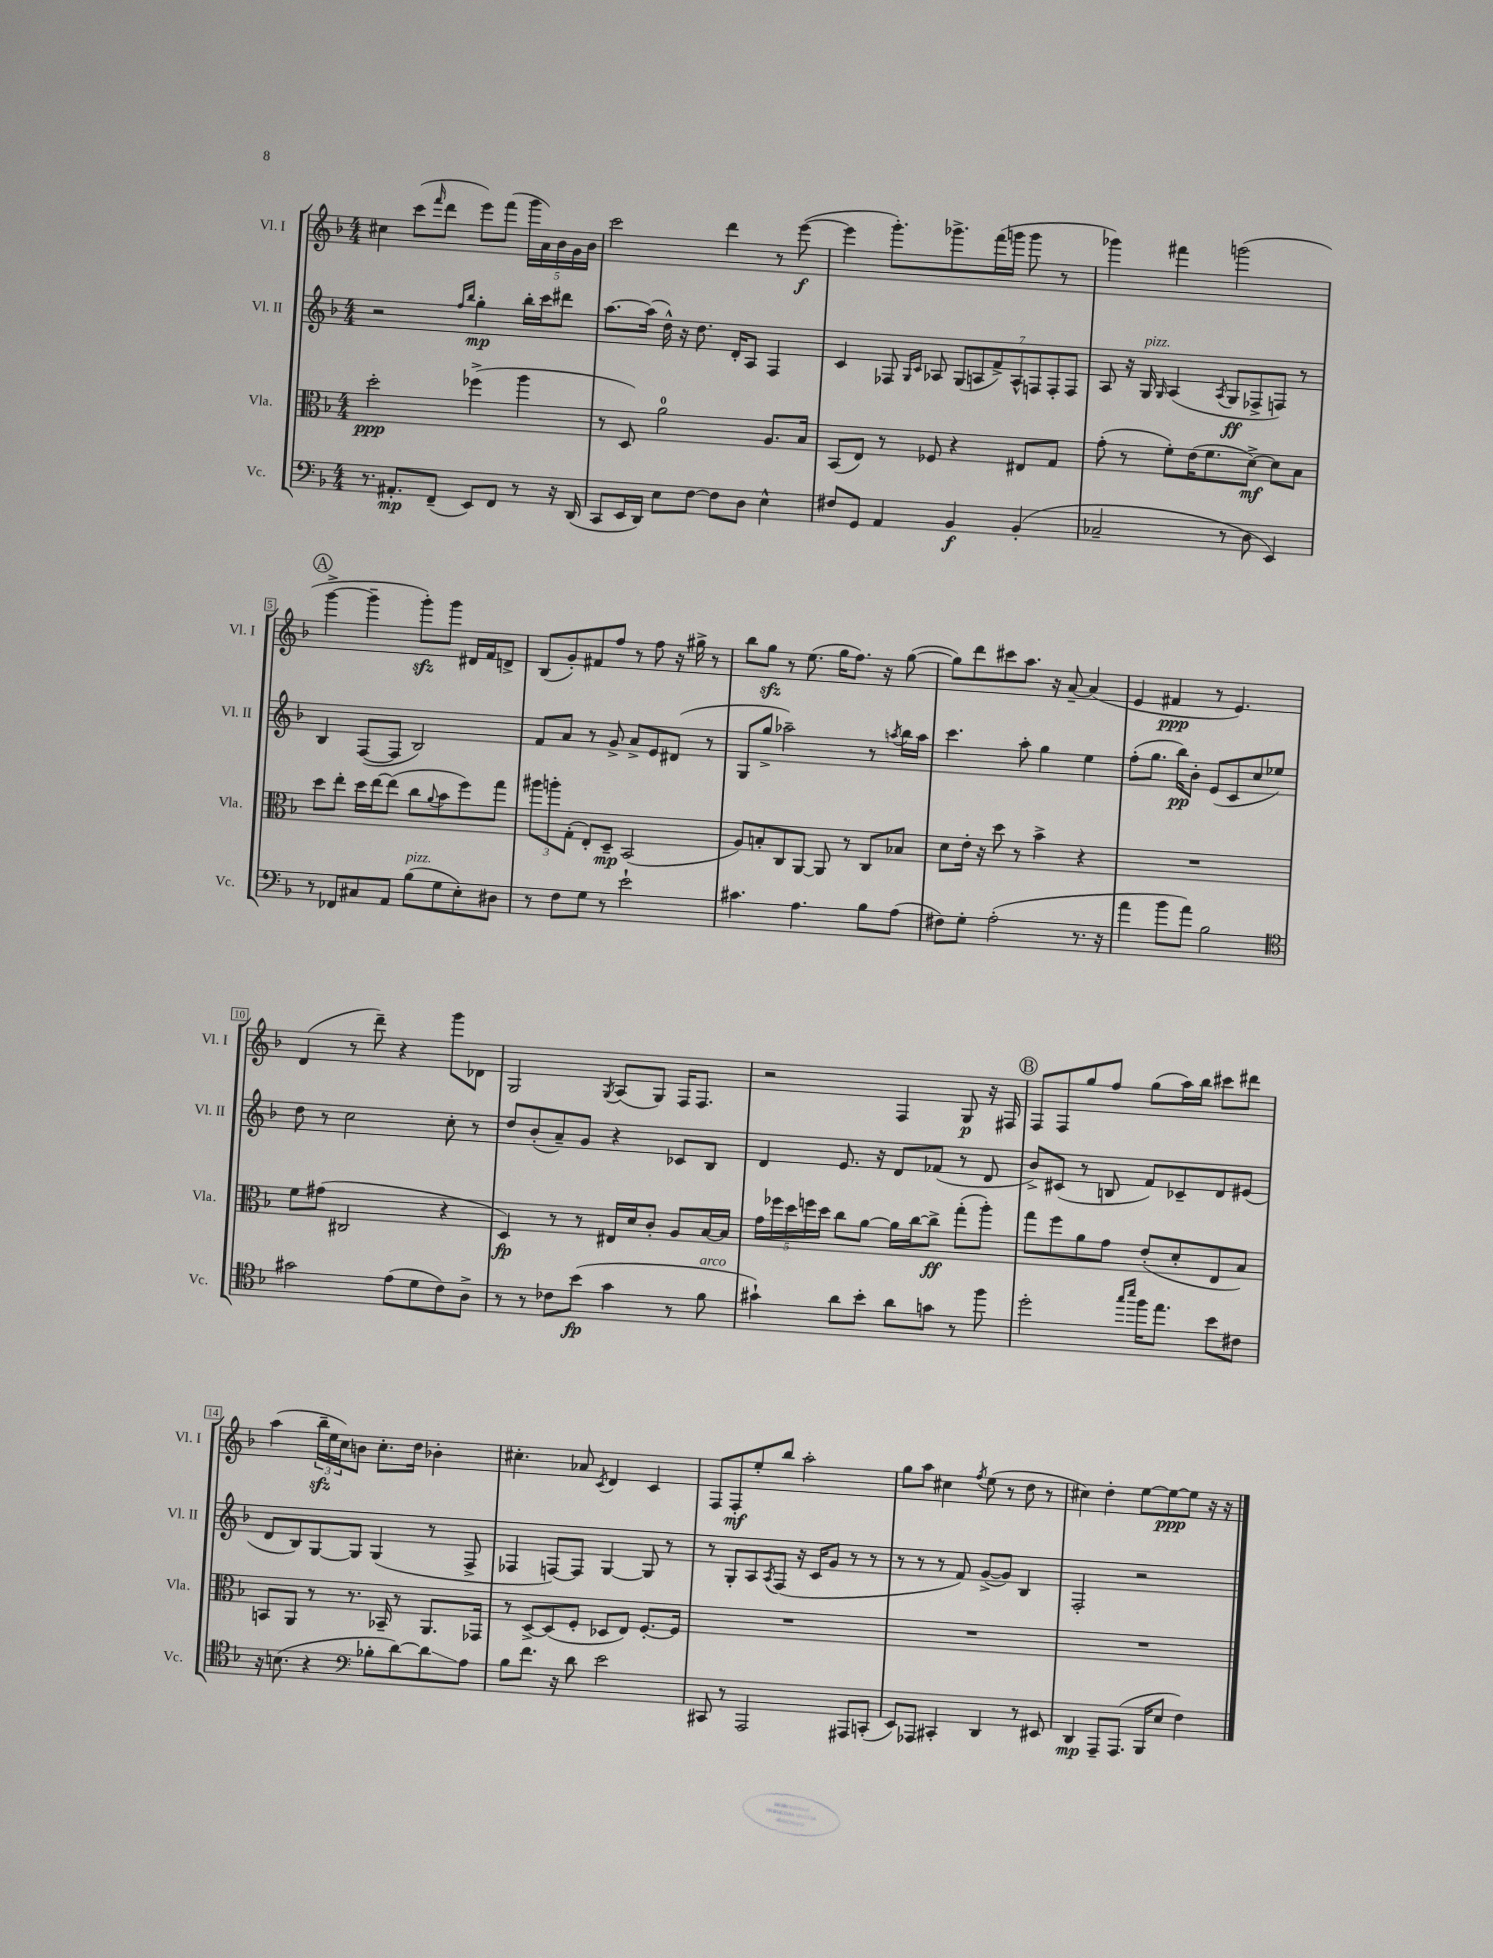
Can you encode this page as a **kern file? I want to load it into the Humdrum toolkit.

**kern	**kern	**kern	**kern
*staff4	*staff3	*staff2	*staff1
*clefF4	*clefC3	*clefG2	*clefG2
*k[b-]	*k[b-]	*k[b-]	*k[b-]
*M4/4	*M4/4	*M4/4	*M4/4
8.r	2dd'\	2r	4cc#\
8.AA#'/L	.	.	.
.	.	.	(8ccc\L
.	.	.	16qqfff/
(8FF~/J	.	.	8ddd\J
.	.	16qqff/LL	.
.	.	16qqbb-/JJ	.
8EE/L)	(4ff-^\	4gg'\	8eee\L)
8FF/J	.	.	(8fff\J
8r	4aa\	16bb-'\LL	20ggg\LL
.	.	.	20a\)
.	.	16ccc\J	.
.	.	.	20b-\
16r	.	8ddd#\J	.
.	.	.	20g\
(16DD/	.	.	.
.	.	.	20b-\JJ
=	=	=	=
8CC/L	8r	[8.aa\L	2ccc\
16EE/L	8D/)	.	.
16DD/JJ)	.	(16aa\]Jk	.
8E\L	2a\	16dd^^\)	.
.	.	16r	.
[8F\J	.	8.dd\	.
8F\]L	.	.	4ddd\
.	.	16d'/LK	.
8D\J	.	8A/J	.
4E^^\	8.A/L	4F/	8r
.	.	.	([8eee\
.	16B-/Jk	.	.
=	=	=	=
8F#/L	(8BB-/L	4c/	4eee\]
8GG/J	8E/J)	.	.
4AA/	8r	8F-/	8.ggg'\L)
.	.	16qqG/LL	.
.	.	16qqc/JJ	.
.	8F-/	8A-/	.
.	.	.	8.ggg-^\
4BB-/	4r	(14G/L	.
.	.	14A/	.
.	.	.	(16fff\L
.	.	14f^/)	.
.	.	.	16ggg\JJ
.	.	14A^^/	.
(4BB-'/	8E#/L	.	8ggg\
.	.	14F/	.
.	.	14F'/	.
.	8G/J	.	8r
.	.	14F/J	.
=	=	=	=
2C-~/	(8g'\	8A/	4ggg-\)
.	8r	16r	.
.	.	16G/	.
.	.	16qqG/	.
.	8f'\L)	(4A/	4fff#\
.	(16e\K	.	.
.	8.f\	.	.
.	.	8qA/	.
8r	.	8G/L	(2ggg\
8D\	[8d^\J)	8F-^/	.
4EE/)	8d\]L	8F/J)	.
.	8B-\J	8r	.
=	=	=	=
8r	8dd\L	4B-/	[4ggg^\
8FF-/L	8ee'\J	.	.
8C#/	16dd\LL	([8F/L	4ggg~\]
.	[16ee\J	.	.
8AA/J	(8ee\]J	8F/]J	.
(8B-\L	8cc\L	2B-/)	8ggg'\L)
.	8qqa/	.	.
8G\	8b-\	.	8ggg\J
8E'\)	8ff\)	.	16d#/LL
.	.	.	16f/J
8D#\J	8gg\J	.	8d^/J
=	=	=	=
8r	12aa#\L	8f/L	(8B-/L
.	12aa'\	.	.
8F\L	.	8a/J	8g'/)
.	(12G'\J	.	.
8G\J	8E'/L)	8r	8f#/
8r	8D~/J	8g^/	8ff/J
2e`\	(2BB-/	8a^/L	8r
.	.	8e/	8ff\
.	.	(8d#/J	16r
.	.	.	16gg#^\
.	.	8r	8r
=	=	=	=
4.c#\	8A/L)	8G/L	8bb-\L
.	8B'/	8gg^/J	8gg\J
.	8C/	2aa-~\)	8r
4.A\	[8AA/J	.	(8.ee\
.	8AA/]	.	.
.	.	.	16gg\LK
.	8r	.	8.ff\J)
8B-\L	8C/L	8r	.
.	.	.	16r
.	.	8qaa/	.
(8A\J	8B-/J	16bb-\LL	([8gg\
.	.	16aa\JJ	.
=	=	=	=
8F#\L)	8d\L	4.ccc\	8gg\]L)
8G'\J	16e'\Jk	.	8ddd\
.	16r	.	.
(2A'\	8dd\	.	8ccc#\
.	8r	8aa'\	8.aa\J
.	4b-^\	4gg\	.
.	.	.	16r
.	.	.	[8a~/
8.r	4r	4ee\	(4a/]
16r	.	.	.
=	=	=	=
4a\	1r	(8ff'\L	4e/
.	.	8.gg\J	.
8b-\L	.	.	4f#/
.	.	16bb-\LK)	.
8a\J)	.	8b-'\J	.
2B-\	.	(8e/L	8r
.	.	8c/	4.e/)
.	.	8cc/	.
.	.	8ee-/J)	.
=	=	=	=
*clefC4	*	*	*
2g#\	8f\L	8dd\	(4d/
.	(8g#\J	8r	.
.	2C#/	2cc\	8r
.	.	.	8ddd~\)
(8e\L	.	.	4r
8d\	.	.	.
8c\)	4r	8cc'\	8ggg\L
8A^\J	.	8r	8d-\J
=	=	=	=
8r	4D/)	8dd/L	2G/
8r	.	(8b-'/	.
8c-\L	8r	8a~/)	.
(8b-\J	8r	8g/J	.
.	.	.	8qG/
4g\	16E#/LL	4r	(8A/L
.	16d/J	.	.
.	8c'/J	.	8G/J)
8r	8A/L	8c-/L	16F/LK
.	.	.	8.F/J
8f\	[16B-/L	8B-/J	.
.	16B-/]JJ	.	.
=	=	=	=
4g#`\)	20g\LL	4d/	2r
.	20ff-\	.	.
.	20dd\	.	.
.	20ff\	.	.
.	20dd\JJ	.	.
8a\L	8cc\L	8.e/	.
8b-'\J	[8a\J	.	.
.	.	16r	.
8a\L	16a\]LL	8d/L	4F/
.	[16cc\J	.	.
8g\J	8cc^\]J	(8f-/J	.
8r	(8gg'\L	8r	8G/
8ff\	8aa'\J)	8d/	16r
.	.	.	16F#/
=	=	=	=
2dd'\	8gg\L	8b-^/L)	8F/L
.	8ff\	(8c#/J	8F/
.	8a\	8r	8gg/
.	8g\J	8B/	8ff/J
16qqgg/LL	.	.	.
16qqbb-/JJ	.	.	.
16ff\LK	(8e'/L	8f/L)	(8gg\L
8.ee\J	.	.	.
.	8d'/	8c-~/	16aa\L)
.	.	.	16bb-\JJ
8b-\L	8E/	8d/	8ccc#\L
8c#\J	8B-/J)	(8e#/J	8ddd#\J
=	=	=	=
16r	8BB/L	8d/L	(4aa\
(8.B\	.	.	.
.	8AA/J	8B-/)	.
4r	8r	[8G/	24bb-~\LL
.	.	.	24ee\
.	.	.	24cc\J)
.	8.r	8G/]J	8b\J
*clefF4	*	*	*
8B-'\L	.	(4G/	8.cc'\L
.	16BB-~/	.	.
[8d\)	8r	.	.
.	.	.	16dd\Jk
8d\]	8.AA/L	8r	4b-'\
8A\J	.	8F^/	.
.	16GG-/Jk	.	.
=	=	=	=
8B-\L	8r	4F-/	4.cc#'\
8.f\J	[8D^/L	.	.
.	(8D/]	[8F/L)	.
16r	.	.	.
8d\	8F'/J	8F/]J	8a-/
.	.	.	8qc/
2e\	8D-/L	[4G/	4d/
.	8E/J)	.	.
.	[8.F'/L	8G/]	4c/
.	.	8r	.
.	16F/]Jk	.	.
=	=	=	=
8CC#/	1r	8r	8F/L
8r	.	8G'/L	8F'/
2AAA/	.	8A/	8ee'/
.	.	8qA/	.
.	.	(8F/J	8bb-/J
.	.	16r	2aa'\
.	.	16c/LK	.
.	.	8g/J	.
8AAA#/L	.	8r	.
(8CC'/J	.	8r	.
=	=	=	=
8EE/L)	1r	8r	8gg\L
8AAA-/J	.	8r	8aa\J
4CC#'/	.	8r	4cc#\
.	.	8f/)	.
.	.	.	8qff/
4DD/	.	([8g^/L	(8ee\
.	.	8g/]J)	8r
8r	.	4B-/	8dd\
8EE#/	.	.	8r
=	=	=	=
4DD/	1r	2F'/	4cc#\)
8AAA~/L	.	.	4dd'\
(8.AAA/J	.	.	.
.	.	2r	[8ee\L
16BBB-/LK	.	.	.
8E/J	.	.	8ee\_
4F\)	.	.	8ee\]J
.	.	.	16r
.	.	.	16r
==	==	==	==
*-	*-	*-	*-
